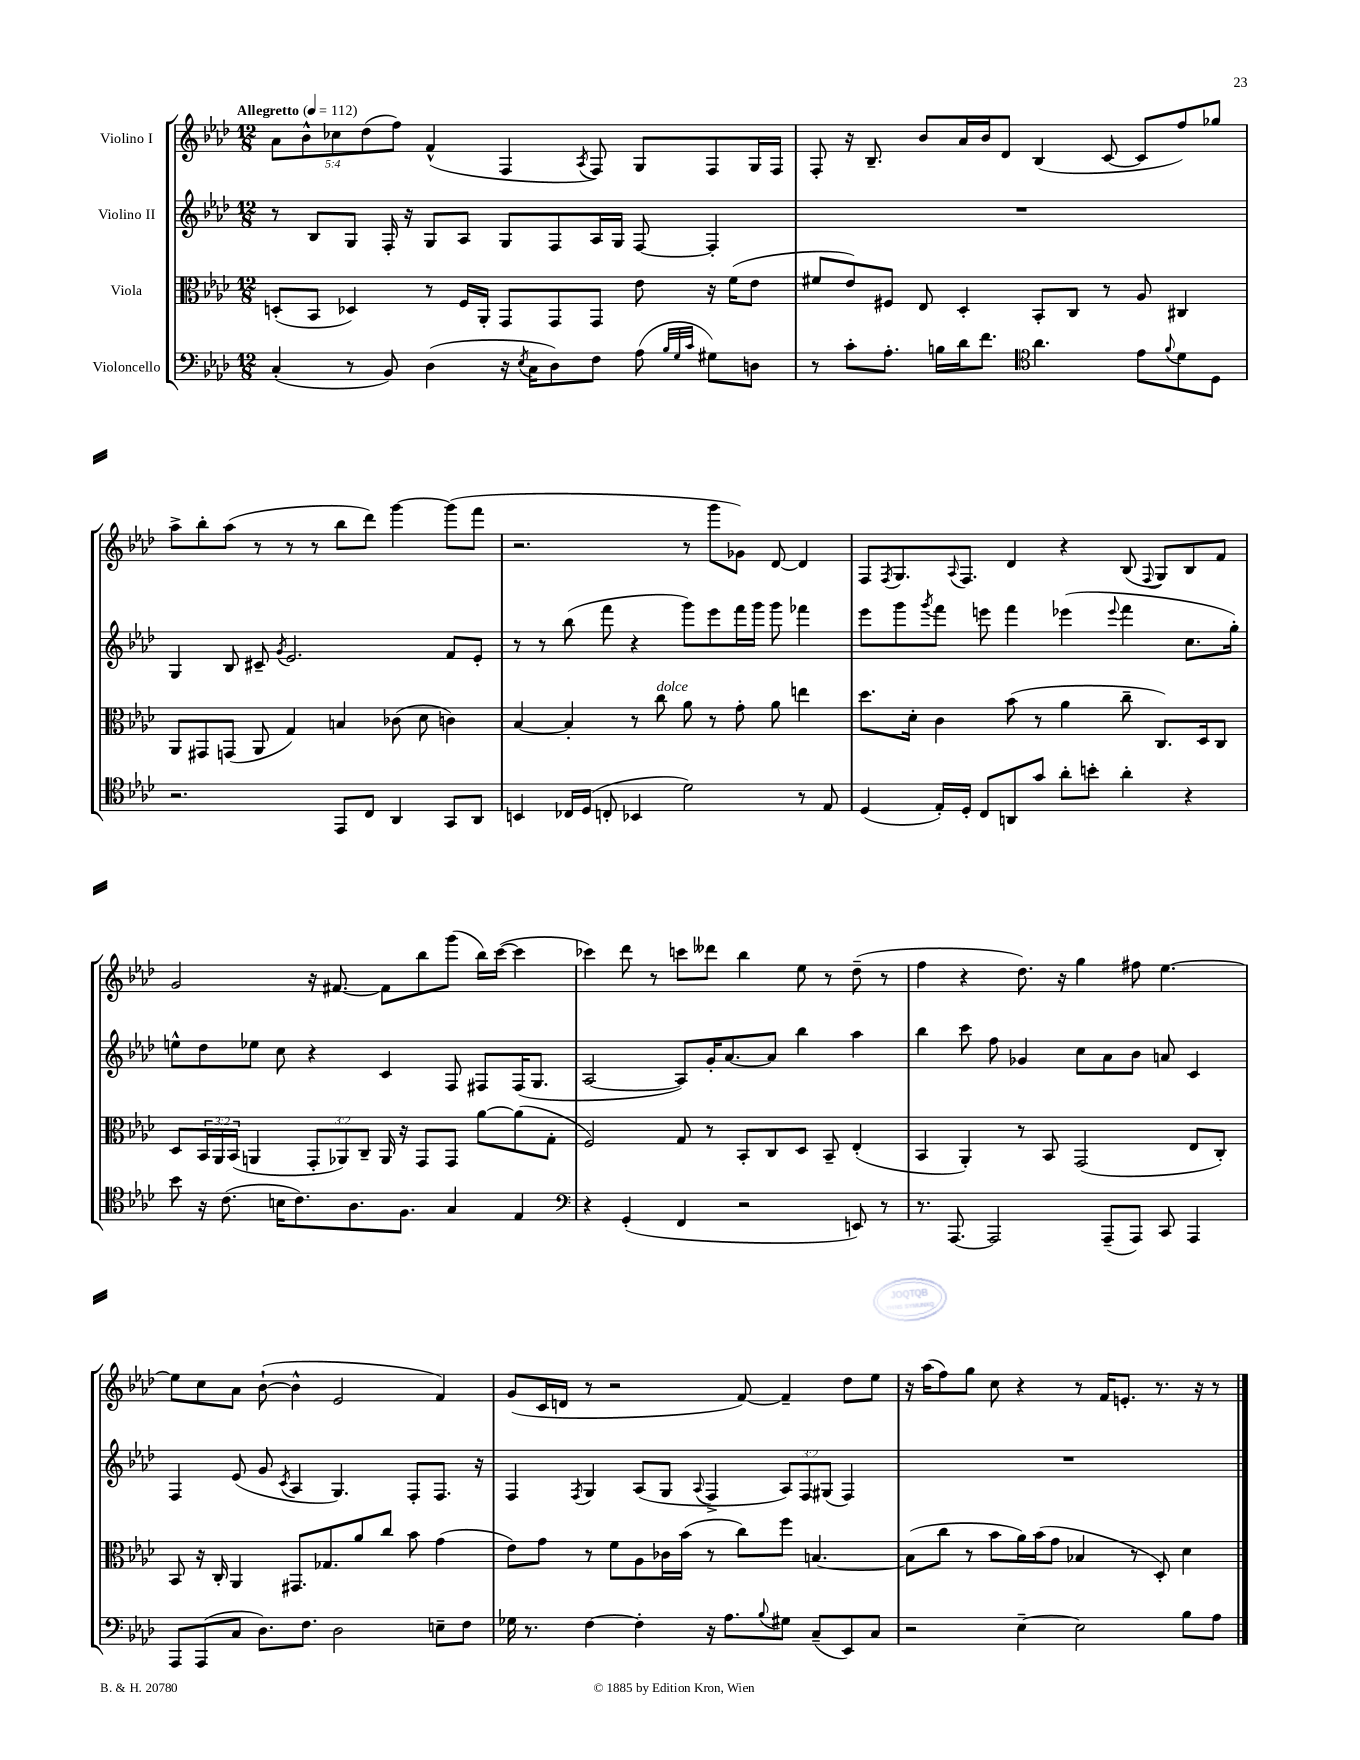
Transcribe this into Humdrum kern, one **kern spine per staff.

**kern	**kern	**kern	**kern
*part4	*part3	*part2	*part1
*staff4	*staff3	*staff2	*staff1
*I"Violoncello	*I"Viola	*I"Violino II	*I"Violino I
*clefF4	*clefC3	*clefG2	*clefG2
*k[b-e-a-d-]	*k[b-e-a-d-]	*k[b-e-a-d-]	*k[b-e-a-d-]
*M12/8	*M12/8	*M12/8	*M12/8
*MM112	*MM112	*MM112	*MM112
=1	=1	=1	=1
!	!	!	!LO:TX:a:B:t=Allegretto
(4C'/	(8Dn'/L	8r	10a-\L
.	.	.	10b-^^\
.	8BB-/J	8B-/L	.
.	.	.	10cc-X\
8r	4D-X/)	8G/J	.
.	.	.	(10dd-\
8BB-/)	.	16F'/	.
.	.	.	10ff\J)
.	.	16r	.
(4D-\	8r	8G/L	(4f^^/
.	16F/LL	8A-/J	.
.	16AA-'/JJ	.	.
16r	8GG/L	8G/L	4F/
8qE-/	.	.	.
16C\KL	.	.	.
8D-\)	8GG/	8F/	.
.	.	.	8qA-/
8F\J	8GG/J	16A-/L	8F/)
.	.	16G/JJ	.
(8A-\	8e-\	[8F/	8G/L
32qqB-/LLL	.	.	.
32qqG/	.	.	.
32qqc/JJJ	.	.	.
8G#X\L)	16r	4F'/]	8F/
.	(16f\KL	.	.
8Dn\J	8e-\J	.	16G/L
.	.	.	16F/JJ
=2	=2	=2	=2
8r	8f#X/L	1.r	8F'/
8c'\L	8e-/)	.	16r
.	.	.	8.B-~/
8.A-'\J	8F#X/J	.	.
.	8E-/	.	8b-/L
16Bn\LL	.	.	.
16d-\J	4D-'/	.	16a-/L
8.f\J	.	.	16b-/J
.	.	.	8d-/J
*clefC4	*	*	*
4.a-\	8BB-'/L	.	(4B-/
.	8C/J	.	.
.	8r	.	[8c/
8e-\L	8A-/	.	8c/L]
8qqf/	.	.	.
8d-\	4C#X/	.	8ff/)
8D-\J	.	.	8gg-X/J
!!LO:LB:g=z
=3	=3	=3	=3
2.r	8AA-/L	4G/	8aa-^\L
.	8GG#X/	.	8bb-'\
.	(8GGn/J	8B-/	(8aa-\J
.	8AA-/	8c#X~/	8r
.	.	8qg/	.
.	4G/)	2.e-/	8r
.	.	.	8r
8EE-/L	4Bn/	.	8bb-\L
8C/J	.	.	8ddd-\J)
4AA-/	(8c-X\	.	[4ggg\
.	8d-\	.	.
8GG/L	4cn\)	8f/L	(8ggg\L]
8AA-/J	.	8e-'/J	8fff\J
=4	=4	=4	=4
4BBn/	[4B-/	8r	2.r
.	.	8r	.
16C-X/LL	4B-'/]	(8bb-\	.
(16D-/JJ	.	.	.
8Cn'/	.	8fff\	.
4BB-X/	8r	4r	.
!	!LO:TX:a:i:t=dolce	!	!
.	8cc\	.	.
2d-\)	8a-\	8ggg\L)	8r
.	8r	8eee-\	8ggg\L
.	8g'\	16fff\L	8g-X\J)
.	.	16ggg\JJ	.
.	8a-\	8ggg\	[8d-/
8r	4een\	4fff-X\	4d-/]
8E-/	.	.	.
=5	=5	=5	=5
(4D-/	8.dd-\L	8eee-\L	8F/L
.	.	.	8qF/
.	.	8ggg\	8.G/
.	16d-'\Jk	.	.
.	.	8qggg/	.
16E-'/LL)	4c\	8fff\J	.
.	.	.	8qqA-/
16D-'/JJ	.	.	8.F/J
8C/L	.	8eeen\	.
8AAn/	(8b-\	4fff\	4d-/
8g/J	8r	.	.
8a-'\L	4a-\	(4eee-X\	4r
8bn'\J	.	.	.
.	.	8qqeee-/	.
4a-'\	8cc~\	4fff\	(8B-/
.	.	.	8qqF/
.	8.C/L)	.	8G/L)
4r	.	8.cc\L	8B-/
.	16D-/k	.	.
.	8C/J	.	8f/J
.	.	16gg'\Jk)	.
!!LO:LB:g=z
=6	=6	=6	=6
8b-\	8D-/L	8een^^\L	2g/
16r	24BB-/L	8dd-\	.
.	24AA-/	.	.
(8.c\	.	.	.
.	(24BB-/JJ	.	.
.	4AAn/	8ee-X\J	.
16Bn\KL	.	8cc\	.
8.c\)	.	.	.
.	12GG'/L	4r	16r
.	.	.	[8.f#X/
.	12AA-X/)	.	.
8.A-\	.	.	.
.	12C~/J	.	.
.	16AA-/	4c/	8f#\L]
8.F\J	16r	.	.
.	8GG/L	.	8bb-\
4G/	8GG/J	8F/	(8ggg\J
.	[8a-\L	8F#X/L	16bb-\LL)
.	.	.	([16ccc\JJ
4E-/	(8a-\]	(16F#/K	4ccc\]
.	.	8.G/J	.
.	8G'\J	.	.
=7	=7	=7	=7
*clefF4	*	*	*
4r	2F/)	[2A-/	4ccc-X\)
(4GG'/	.	.	8ddd-\
.	.	.	8r
4FF/	8G/	8A-/L])	8cccn\L
.	8r	16g'/K	8ddd--X\J
.	.	[8.a-/	.
2r	8BB-'/L	.	4bb-\
.	8C/	8a-/J]	.
.	8D-/J	4bb-\	8ee-\
.	8BB-~/	.	8r
8EEn/)	(4E-'/	4aa-\	(8dd-~\
8r	.	.	8r
=8	=8	=8	=8
8.r	4BB-/	4bb-\	4ff\
[8.AAA-/	.	.	.
.	4AA-'/)	8ccc\	4r
2AAA-/]	.	8ff\	.
.	8r	4g-X/	8.dd-\)
.	8BB-/	.	.
.	.	.	16r
.	(2GG/	8cc\L	4gg\
(8AAA-~/L	.	8a-\	.
8AAA-/J)	.	8b-\J	8ff#X\
8CC/	.	8an/	[4.ee-\
4AAA-/	8E-/L	4c/	.
.	8C'/J)	.	.
!!LO:LB:g=z
=9	=9	=9	=9
8AAA-/L	8BB-/	4F/	8ee-\L]
(8AAA-/	16r	.	8cc\
.	16C'/	.	.
8C/J	4AA-/	(8e-/	8a-\J
8.D-\L)	.	8g/	([8b-`\
.	.	8qc/	.
.	8.GG#X/L	4A-/	4b-^^\]
8.F\J	.	.	.
.	8.G-X/	.	.
2D-\	.	4.G/)	2e-/
.	8a-/	.	.
.	8cc/J	.	.
.	8b-\	8F'/L	.
8En~\L	(4g\	8.F/J	4f/)
8F\J	.	.	.
.	.	16r	.
=10	=10	=10	=10
16G-X\	8e-\L)	4F/	(8g/L
8.r	.	.	.
.	8g\J	.	16c/L
.	.	.	16dn/JJ
.	.	8qF/	.
[4F\	8r	4G/	8r
.	8f\L	.	2r
4F'\]	8A-\	(8A-/L	.
.	16c-X\L	8G/J	.
.	(16b-\JJ	.	.
.	.	8qqA-/	.
16r	8r	4F^/	.
8.A-\L	.	.	.
.	8cc\L)	.	[8f/)
8qqB-/	.	.	.
8G#X\J	8ff\J	12A-/L)	4f~/]
.	.	12F/	.
(8C~/L	[4.Bn/	.	.
.	.	(12G#X/J	.
8EE-/)	.	4F/)	8dd-\L
8C/J	.	.	8ee-\J
=11	=11	=11	=11
2r	(8B\L]	1.r	16r
.	.	.	(16aa-\KL
.	8cc\J	.	8ff\)
.	8r	.	8gg\J
.	8b-\L	.	8cc\
[4E-~\	16a-\L)	.	4r
.	(16b-\J	.	.
.	8g\J	.	.
2E-\]	4B-X/	.	8r
.	.	.	16f/KL
.	.	.	8.en'/J
.	8r	.	.
.	8D-'/)	.	8.r
8B-\L	4d-\	.	.
.	.	.	16r
8A-\J	.	.	8r
==	==	==	==
*-	*-	*-	*-
